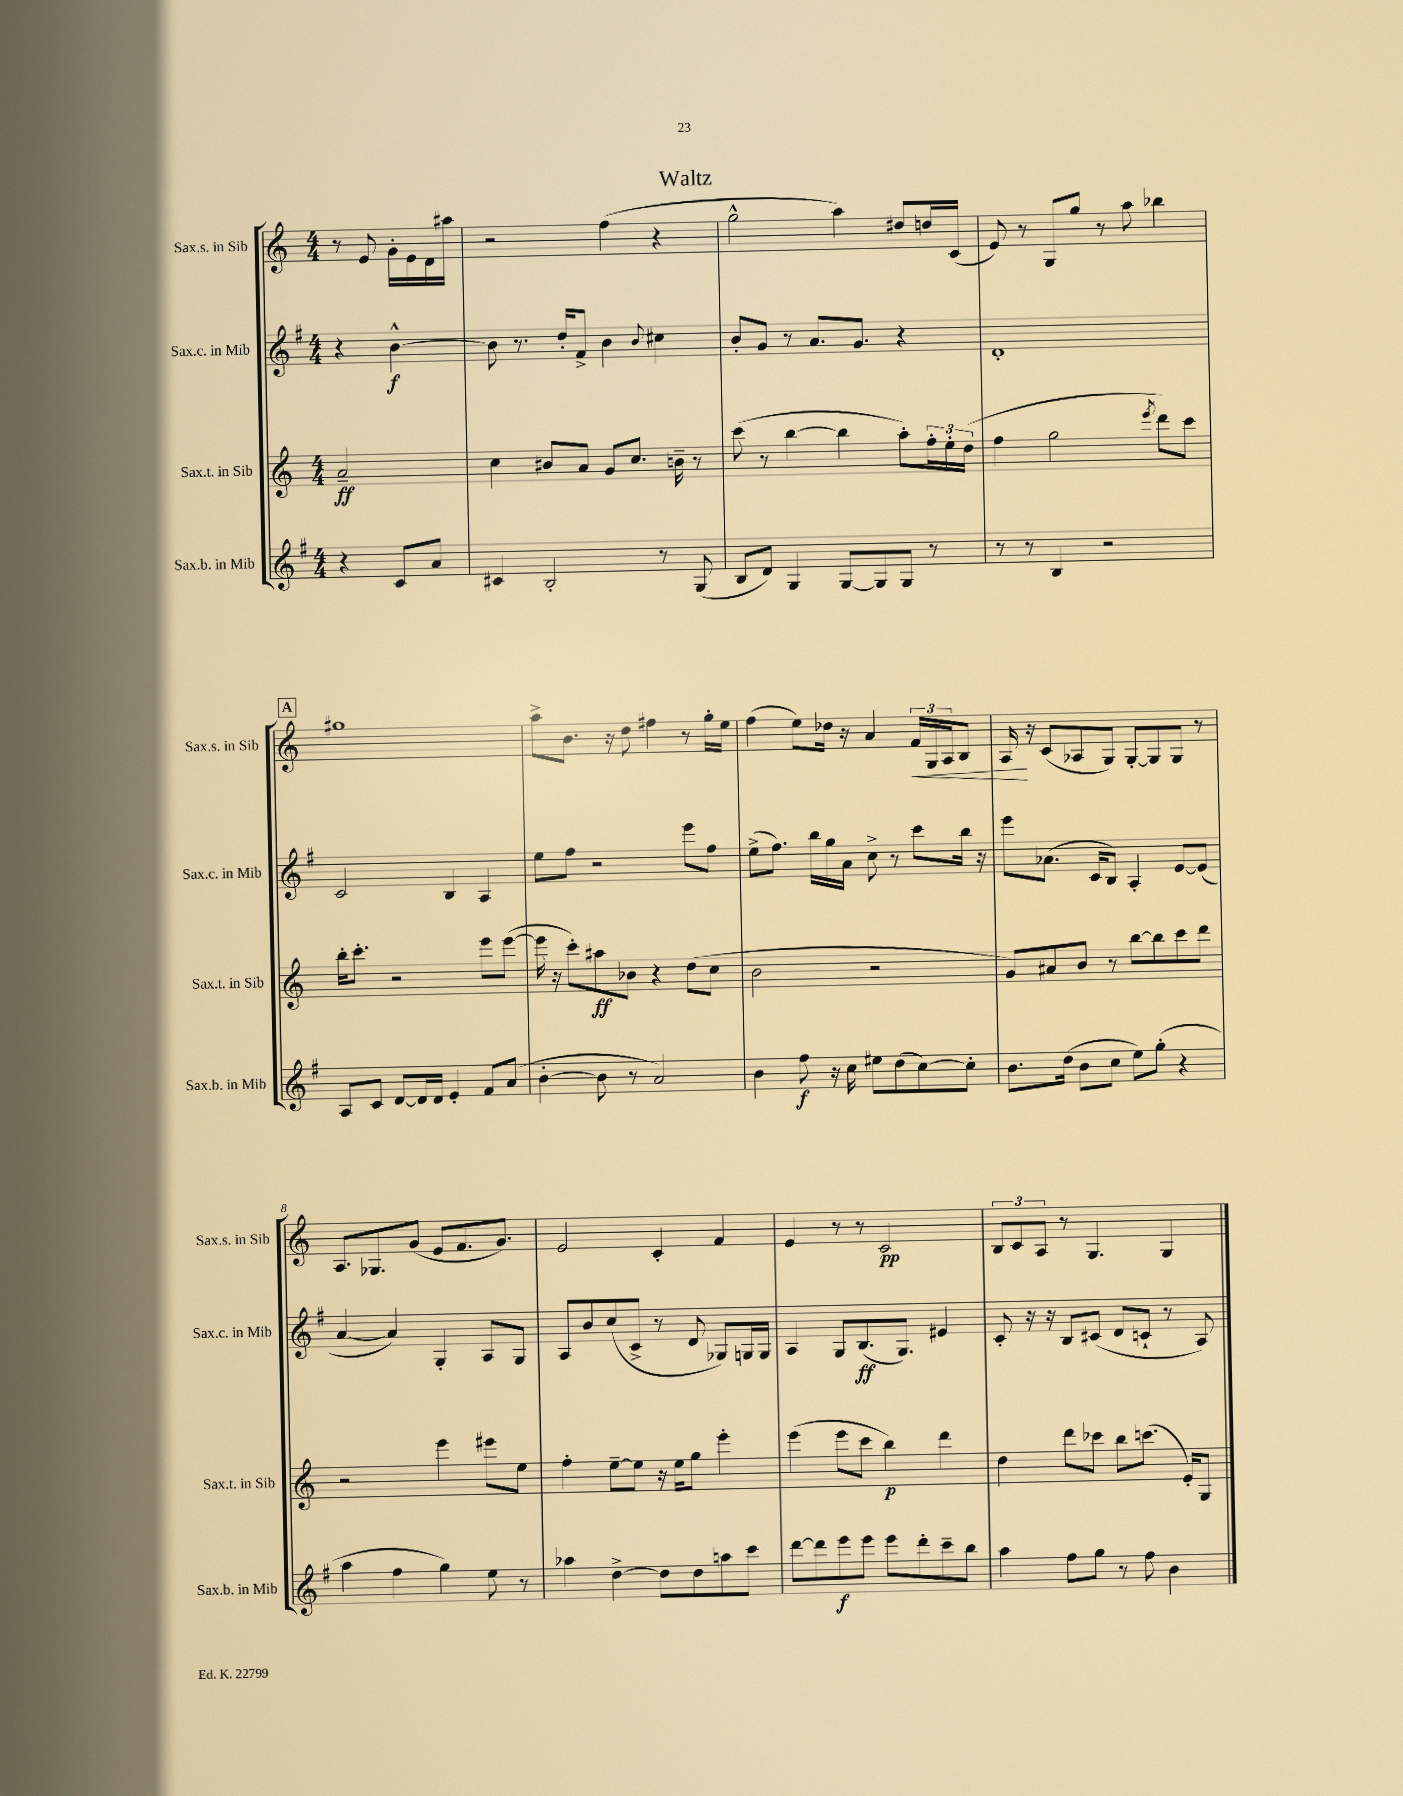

**kern	**dynam	**kern	**dynam	**kern	**dynam	**kern	**dynam
*part4	*part4	*part3	*part3	*part2	*part2	*part1	*part1
*staff4	*staff4	*staff3	*staff3	*staff2	*staff2	*staff1	*staff1
*I"Sax.b. in Mib	*	*I"Sax.t. in Sib	*	*I"Sax.c. in Mib	*	*I"Sax.s. in Sib	*
*I'Sax.b. in Mib	*	*I'Sax.t. in Sib	*	*I'Sax.c. in Mib	*	*I'Sax.s. in Sib	*
*clefG2	*	*clefG2	*	*clefG2	*	*clefG2	*
*k[f#]	*	*k[]	*	*k[f#]	*	*k[]	*
*M4/4	*	*M4/4	*	*M4/4	*	*M4/4	*
=	=	=	=	=	=	=	=
4r	.	2a~/	ff	4r	.	8r	.
.	.	.	.	.	.	8e/	.
8c/L	.	.	.	[4b^^\	f	16g'\LL	.
.	.	.	.	.	.	16e\	.
8a/J	.	.	.	.	.	16d\	.
.	.	.	.	.	.	16aa#X\JJ	.
=1	=1	=1	=1	=1	=1	=1	=1
4c#X/	.	4cc\	.	8b\]	.	2r	.
.	.	.	.	8.r	.	.	.
2B'/	.	8b#X/L	.	.	.	.	.
.	.	.	.	16dd'/KL	.	.	.
.	.	8a/J	.	8f#^/J	.	.	.
.	.	8g/L	.	4b\	.	(4ff\	.
.	.	8.cc/J	.	.	.	.	.
.	.	.	.	8qqb/	.	.	.
8r	.	.	.	4cc#X\	.	4r	.
.	.	16bn~\	.	.	.	.	.
(8G/	.	8r	.	.	.	.	.
=2	=2	=2	=2	=2	=2	=2	=2
8B/L	.	(8ccc\	.	8b'/L	.	2gg^^\	.
8d/J)	.	8r	.	8g/J	.	.	.
4G/	.	[4bb\	.	8r	.	.	.
.	.	.	.	8.a/L	.	.	.
[8G/L	.	4bb\]	.	.	.	4aa\)	.
.	.	.	.	8.g/J	.	.	.
8G/]	.	.	.	.	.	.	.
8G/J	.	8aa'\L)	.	4r	.	8dd#X/L	.
8r	.	24ff'\L	.	.	.	16ddn/L	.
.	.	24ee'\	.	.	.	.	.
.	.	.	.	.	.	(16c/JJ	.
.	.	(24dd\JJ	.	.	.	.	.
=3	=3	=3	=3	=3	=3	=3	=3
8r	.	4ff\	.	1d'	.	8e/)	.
8r	.	.	.	.	.	8r	.
4B/	.	2gg\	.	.	.	8G/L	.
.	.	.	.	.	.	8gg/J	.
2r	.	.	.	.	.	8r	.
.	.	.	.	.	.	8aa\	.
.	.	8qeee/	.	.	.	.	.
.	.	8ddd\L)	.	.	.	4bb-X\	.
.	.	8ccc\J	.	.	.	.	.
!!LO:LB:g=z
!!LO:REH:place=s1:t=A
=4	=4	=4	=4	=4	=4	=4	=4
8A/L	.	16bb'\KL	.	2c/	.	1gg#X	.
.	.	8.ccc'\J	.	.	.	.	.
8c/J	.	.	.	.	.	.	.
[8d/L	.	2r	.	.	.	.	.
16d/L]	.	.	.	.	.	.	.
16d/JJ	.	.	.	.	.	.	.
4e'/	.	.	.	4B/	.	.	.
8f#/L	.	8eee\L	.	4A/	.	.	.
(8a/J	.	([8eee\J	.	.	.	.	.
=5	=5	=5	=5	=5	=5	=5	=5
[4b'\	.	16eee\]	.	8ee\L	.	8aa^\L	.
.	.	16r	.	.	.	.	.
.	.	8ccc'\L)	.	8ff#\J	.	8.b\J	.
8b\]	.	8aa#X\	ff	2r	.	.	.
.	.	.	.	.	.	16r	.
8r	.	8b-X\J	.	.	.	8dd\	.
2a/)	.	4r	.	.	.	4ff#X\	.
.	.	(8dd\L	.	8eee\L	.	8r	.
.	.	8cc\J	.	8ff#\J	.	16gg'\LL	.
.	.	.	.	.	.	16ee\JJ	.
=6	=6	=6	=6	=6	=6	=6	=6
4b\	.	2b\	.	(8ee^\L	.	(4ff\	.
.	.	.	.	8.ff#\J)	.	.	.
8ff#\	f	.	.	.	.	8ee\L)	.
.	.	.	.	16bb\LL	.	.	.
16r	.	.	.	16gg\	.	16dd-X\Jk	.
16cc\	.	.	.	16a\JJ	.	16r	.
8ee#X\L	.	2r	.	8cc^\	.	4a/	.
(8dd\	.	.	.	8r	.	.	.
!	!	!	!	!	!	!	!LO:HP:b
[8cc\)	.	.	.	8ccc\L	.	24f/LL	<
.	.	.	.	.	.	24G/	.
.	.	.	.	.	.	24A/J	.
8cc'\J]	.	.	.	16bb\Jk	.	8B/J	.
.	.	.	.	16r	.	.	.
=7	=7	=7	=7	=7	=7	=7	=7
8.b\L	.	8g/L)	.	8eee\L	.	16A/	.
.	.	.	.	.	.	16r	[
.	.	8a#X/	.	(8.a-X\J	.	(8c/L	.
(16dd\Jk	.	.	.	.	.	.	.
8b\L	.	8b/J	.	.	.	8A-X/	.
.	.	.	.	16c/KL	.	.	.
8cc\J	.	8r	.	8B/J)	.	8G/J)	.
8ee\L)	.	[8bb\L	.	4A'/	.	[8G'/L	.
(8gg'\J	.	8bb\]	.	.	.	8G/]	.
4r	.	8ccc\	.	[8e/L	.	8G/J	.
.	.	8ddd\J	.	(8e/J]	.	8r	.
!!LO:LB:g=z
=8	=8	=8	=8	=8	=8	=8	=8
4aa\	.	2r	.	[4a/	.	8.A/L	.
.	.	.	.	.	.	8.G-X/	.
4ff#\	.	.	.	4a/])	.	.	.
.	.	.	.	.	.	(8g/J	.
4gg\)	.	4eee\	.	4G'/	.	8e/L	.
.	.	.	.	.	.	8.f/	.
8ee\	.	8eee#X\L	.	8A/L	.	.	.
.	.	.	.	.	.	8.g/J)	.
8r	.	8ee\J	.	8G/J	.	.	.
=9	=9	=9	=9	=9	=9	=9	=9
4aa-X\	.	4ff'\	.	8A/L	.	2e/	.
.	.	.	.	8b/	.	.	.
[4dd^\	.	[8ee~\L	.	(8cc/	.	.	.
.	.	8ee\J]	.	8c^/J	.	.	.
8dd\L]	.	16r	.	8r	.	4c'/	.
.	.	16ee\KL	.	.	.	.	.
8dd\	.	8gg\J	.	8d/	.	.	.
8aan\	.	4eee'\	.	8G-X/L)	.	4f/	.
8ccc\J	.	.	.	16Gn/L	.	.	.
.	.	.	.	16G/JJ	.	.	.
=10	=10	=10	=10	=10	=10	=10	=10
[8ddd\L	.	(4eee\	.	4A/	.	4e/	.
8ddd\]	.	.	.	.	.	.	.
8eee\	f	8eee\L	.	8G/L	.	8r	.
8eee\J	.	8ccc\J	.	(8.B/	ff	8r	.
8eee\L	.	4bb\)	p	.	.	2c/	pp
.	.	.	.	8.G/J)	.	.	.
8ddd'\	.	.	.	.	.	.	.
8ccc~\	.	4ddd\	.	4e#X/	.	.	.
8bb\J	.	.	.	.	.	.	.
=11	=11	=11	=11	=11	=11	=11	=11
4aa\	.	4dd\	.	8c'/	.	12B/L	.
.	.	.	.	.	.	12c/	.
.	.	.	.	16r	.	.	.
.	.	.	.	.	.	12A/J	.
.	.	.	.	16r	.	.	.
8ff#\L	.	8ddd\L	.	8B/L	.	8r	.
8gg\J	.	8ccc-X\J	.	(8c#X/J	.	4.G/	.
8r	.	8bb\L	.	8d/L	.	.	.
8ff#\	.	(8.cccn\J	.	8cn`/J	.	.	.
4b\	.	.	.	8r	.	4G/	.
.	.	16e'/KL)	.	.	.	.	.
.	.	8G/J	.	8A/)	.	.	.
==	==	==	==	==	==	==	==
*-	*-	*-	*-	*-	*-	*-	*-
